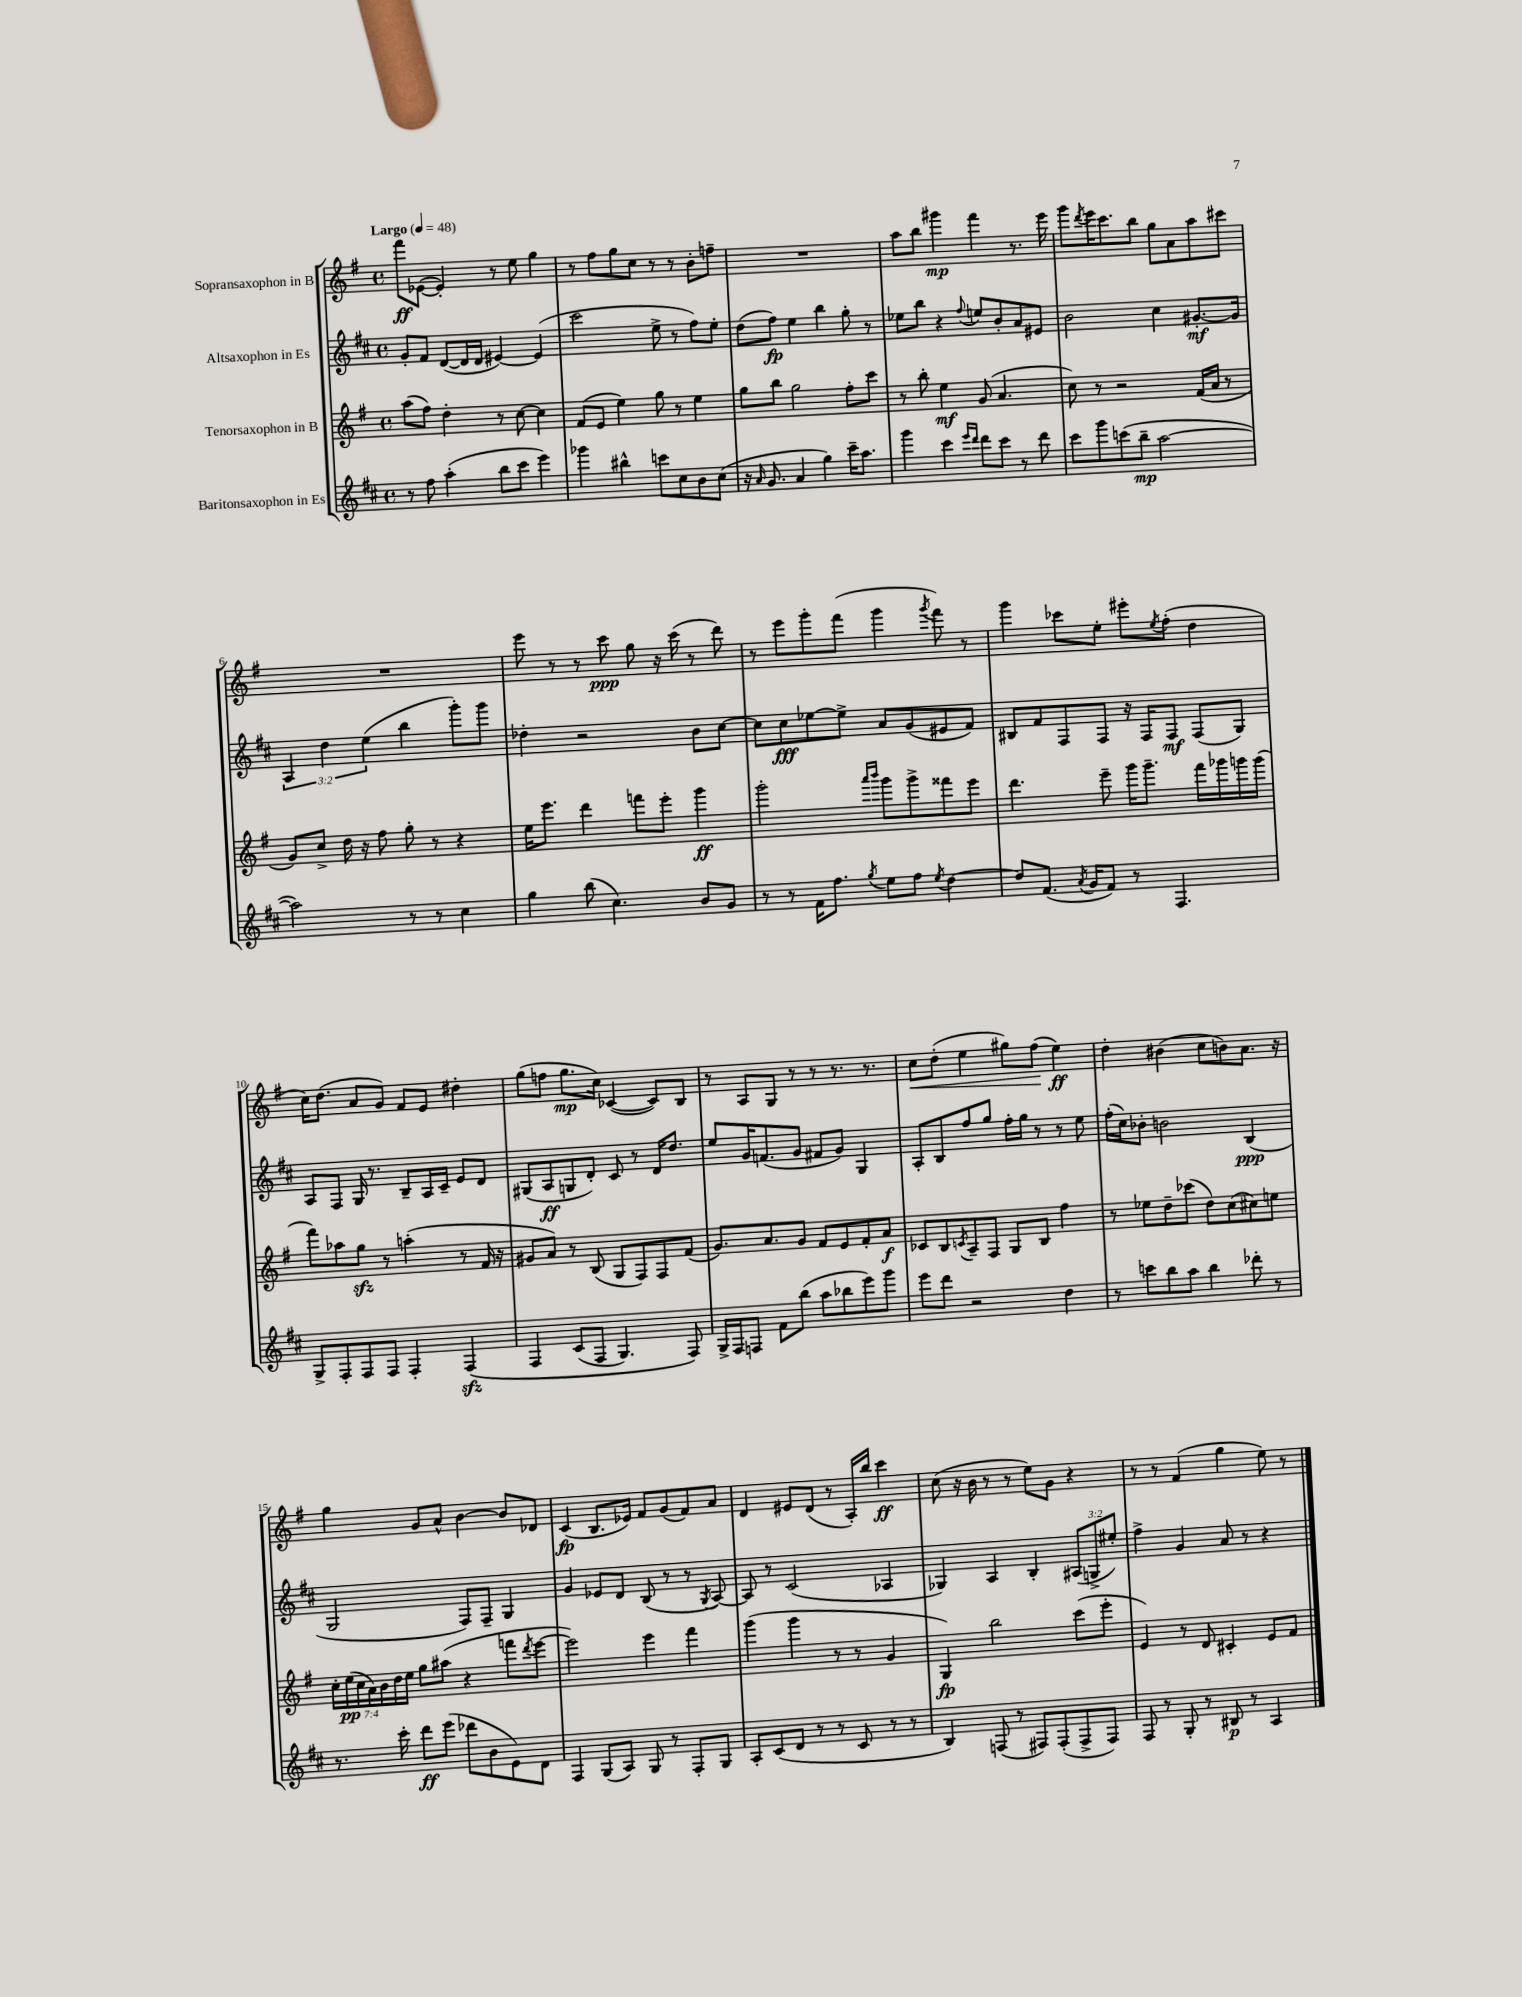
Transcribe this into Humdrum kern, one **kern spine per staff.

**kern	**dynam	**kern	**dynam	**kern	**dynam	**kern	**dynam
*part4	*part4	*part3	*part3	*part2	*part2	*part1	*part1
*staff4	*staff4	*staff3	*staff3	*staff2	*staff2	*staff1	*staff1
*I"Baritonsaxophon in Es	*	*I"Tenorsaxophon in B	*	*I"Altsaxophon in Es	*	*I"Sopransaxophon in B	*
*clefG2	*	*clefG2	*	*clefG2	*	*clefG2	*
*k[f#c#]	*	*k[f#]	*	*k[f#c#]	*	*k[f#]	*
*M4/4	*	*M4/4	*	*M4/4	*	*M4/4	*
*met(c)	*	*met(c)	*	*met(c)	*	*met(c)	*
*MM48	*	*MM48	*	*MM48	*	*MM48	*
=1	=1	=1	=1	=1	=1	=1	=1
!	!	!	!	!	!	!LO:TX:a:B:t=Largo	!
8r	.	(8aa\L	.	8g'/L	.	8fff#\L	ff
8ff#\	.	8ff#\J)	.	8f#/J	.	([8e-X\J	.
(4aa'\	.	4dd'\	.	([8d/L	.	4e-'/])	.
.	.	.	.	16d/L]	.	.	.
.	.	.	.	16d/JJ	.	.	.
8bb\L	.	8r	.	[4e#X/)	.	8r	.
8ccc#\J	.	[8cc\	.	.	.	8ee\	.
4eee\)	.	4cc\]	.	(4e#/]	.	4gg\	.
=2	=2	=2	=2	=2	=2	=2	=2
4ggg-X\	.	(8f#/L	.	2ccc#\	.	8r	.
.	.	8e/J	.	.	.	8ff#\L	.
4bb#X^^\	.	4ee\)	.	.	.	8gg\	.
.	.	.	.	.	.	8cc\J	.
8cccn\L	.	8gg\	.	8ee^\	.	8r	.
8cc#\	.	8r	.	8r	.	8r	.
8b\	.	4ee\	.	8ff#\L)	.	8b'\L	.
(8cc#\J	.	.	.	8ee'\J	.	8ffn~\J	.
=3	=3	=3	=3	=3	=3	=3	=3
16r	.	8gg\L	.	(8dd\L	.	1r	.
16qqa/	.	.	.	.	.	.	.
8.g/	.	.	.	.	.	.	.
.	.	8bb\J	.	8ff#\J)	fp	.	.
4a/	.	2gg\	.	4ee\	.	.	.
4gg\)	.	.	.	4bb\	.	.	.
16ccc#~\KL	.	8ff#'\L	.	8gg'\	.	.	.
8.aa\J	.	.	.	.	.	.	.
.	.	8ccc\J	.	8r	.	.	.
=4	=4	=4	=4	=4	=4	=4	=4
4ggg\	.	8r	.	8ee-X\L	.	8aa\L	.
.	.	8bb'\	.	8bb\J	.	8bb\J	.
4ccc#\	.	4ee\	mf	4r	.	4ggg#X\	mp
16qqeee/LL	.	.	.	.	.	.	.
16qqddd/JJ	.	.	.	8qqff#/	.	.	.
8ddd\L	.	(8g/	.	8een/L	.	4fff#\	.
8ccc#\J	.	4.a/	.	8b'/	.	.	.
8r	.	.	.	8a/	.	8.r	.
8ddd\	.	.	.	8e#X/J	.	.	.
.	.	.	.	.	.	16eee\	.
=5	=5	=5	=5	=5	=5	=5	=5
8ccc#\L	.	8cc\)	.	2b\	.	8ggg\L	.
.	.	.	.	.	.	8qddd/	.
8ggg\	.	8r	.	.	.	16eee\K	.
.	.	.	.	.	.	8.ccc\	.
(8cccn\	.	2r	.	.	.	.	.
8bb~\J	mp	.	.	.	.	8bb\J	.
[2aa\	.	.	.	4cc#\	.	8gg\L	.
.	.	.	.	.	.	8a\	.
.	.	(16f#/LL	.	[8.g#X'/L	mf	8aa\	.
.	.	16a/JJ	.	.	.	.	.
.	.	8r	.	.	.	8ccc#X\J	.
.	.	.	.	16g#/Jk]	.	.	.
!!LO:LB:g=z
=6	=6	=6	=6	=6	=6	=6	=6
2aa\])	.	8g/L)	.	6A/	.	1r	.
.	.	8cc^/J	.	.	.	.	.
.	.	.	.	6dd\	.	.	.
.	.	16dd\	.	.	.	.	.
.	.	16r	.	.	.	.	.
.	.	.	.	(6ee\	.	.	.
.	.	8ff#\	.	.	.	.	.
8r	.	8gg'\	.	4bb\	.	.	.
8r	.	8r	.	.	.	.	.
4cc#\	.	4r	.	8ggg'\L)	.	.	.
.	.	.	.	8ggg\J	.	.	.
=7	=7	=7	=7	=7	=7	=7	=7
4gg\	.	16ee\KL	.	4dd-X'\	.	8eee\	.
.	.	8.eee\J	.	.	.	.	.
.	.	.	.	.	.	8r	.
(8bb\	.	4ddd\	.	2r	.	8r	.
4.cc#\)	.	.	.	.	.	8ccc\	ppp
.	.	8fffn\L	.	.	.	8gg\	.
.	.	8eee'\J	.	.	.	16r	.
.	.	.	.	.	.	(16ccc\	.
8b/L	.	4ggg\	ff	8b\L	.	8r	.
8g/J	.	.	.	[8cc#\J	.	8ddd\)	.
=8	=8	=8	=8	=8	=8	=8	=8
8r	.	2ggg'\	.	8cc#\L]	.	8r	.
8r	.	.	.	8cc#\	fff	8eee\L	.
16f#\KL	.	.	.	[8ee-X\	.	8ggg'\	.
8.ff#\J	.	.	.	.	.	.	.
.	.	.	.	8ee-^\J]	.	(8fff#\J	.
.	.	16qqaaa/LL	.	.	.	.	.
8qgg/	.	16qqbbb/JJ	.	.	.	.	.
8ee\L	.	8ggg\L	.	8a/L	.	4ggg\	.
8ff#\J	.	8ggg^\	.	(8g/	.	.	.
8qee/	.	.	.	.	.	8qggg/	.
[4dd\	.	8fff##X\	.	8e#X/	.	8fff#\)	.
.	.	8eee\J	.	8f#/J)	.	8r	.
=9	=9	=9	=9	=9	=9	=9	=9
8dd/L]	.	4.ddd\	.	8B#X/L	.	4ggg\	.
(8.f#/J	.	.	.	8f#/	.	.	.
.	.	.	.	8F#/	.	8ccc-X\L	.
8qa/	.	.	.	.	.	.	.
16g/KL	.	.	.	.	.	.	.
8f#/J)	.	8eee~\	.	8F#/J	.	8ee'\J	.
8r	.	16ggg\KL	.	16r	.	8eee#X'\L	.
.	.	8.ggg~\J	.	16F#/KL	.	.	.
.	.	.	.	.	.	8qee/	.
4.F#/	.	.	.	8F#/J	mf	(8ff#'\J	.
.	.	16fff#\LL	.	(8F#/L	.	4dd\	.
.	.	16ggg-X\	.	.	.	.	.
.	.	16gggn\	.	8G/J)	.	.	.
.	.	(16ggg\JJ	.	.	.	.	.
!!LO:LB:g=z
=10	=10	=10	=10	=10	=10	=10	=10
8G^/L	.	8fff#\L)	.	8A/L	.	16cc\KL)	.
.	.	.	.	.	.	(8.dd\J	.
8F#'/	.	8aa-X\	.	8F#/J	.	.	.
8F#/	.	8ggzz\J	.	16G/	.	8a/L	.
.	.	.	.	8.r	.	.	.
8F#/J	.	8r	.	.	.	8g/J)	.
4F#'/	.	(4aan'\	.	8B~/L	.	8f#/L	.
.	.	.	.	16A/L	.	8e/J	.
.	.	.	.	16c#~/JJ	.	.	.
(4F#zz/	.	8r	.	8e/L	.	4dd#X'\	.
.	.	16f#/	.	8d/J	.	.	.
.	.	16r	.	.	.	.	.
=11	=11	=11	=11	=11	=11	=11	=11
4F#/	.	8g#X/L	.	(8G#X/L	.	(8gg\L	.
.	.	8a/J)	.	8A/	ff	8ffn\J	.
(8c#/L	.	8r	.	8Gn/	.	8.gg\L	mp
8F#/J	.	(8B/	.	8d'/J)	.	.	.
.	.	.	.	.	.	16cc\Jk)	.
4.G/)	.	8G/L	.	8c#/	.	([4c-X/	.
.	.	8F#/)	.	8r	.	.	.
.	.	8F#/	.	16d/KL	.	8c-/L])	.
.	.	.	.	8.dd/J	.	.	.
8F#/)	.	(8f#/J	.	.	.	8B/J	.
=12	=12	=12	=12	=12	=12	=12	=12
16G^/LL	.	8.g/L)	.	8ee/L	.	8r	.
16F#/J	.	.	.	.	.	.	.
8Fn/J	.	.	.	16g/K	.	8A/L	.
.	.	8.a/	.	(8.fn/	.	.	.
8f#\L	.	.	.	.	.	8G/J	.
(8bb\J	.	8g/J	.	8g/J	.	8r	.
8aa\L	.	8f#/L	.	8f#X/L	.	8r	.
8bb-X\	.	8e/	.	8g/J)	.	8.r	.
8eee\)	.	8f#'/	.	4G/	.	.	.
.	.	.	.	.	.	8.r	.
8ggg\J	.	8a/J	f	.	.	.	.
=13	=13	=13	=13	=13	=13	=13	=13
!	!	!	!	!	!	!	!LO:HP:b
8eee\L	.	8c-X/L	.	8A'/L	.	8cc\L	<
8ddd\J	.	8B/	.	8B/	.	(8dd'\J	.
.	.	8qcn/	.	.	.	.	.
2r	.	8A~/	.	8ff#/	.	4ee\	.
.	.	8F#/J	.	8gg/J	.	.	.
.	.	8G/L	.	16ff#'\LL	.	8gg#X\L)	.
.	.	.	.	16gg\JJ	.	.	.
.	.	8B/J	.	8r	.	(8ff#\J	.
4dd\	.	4ff#\	.	8r	.	4ee\)	[ ff
.	.	.	.	8ee\	.	.	.
=14	=14	=14	=14	=14	=14	=14	=14
8r	.	8r	.	(16ff#'\LL	.	4dd'\	.
.	.	.	.	16cc#\J)	.	.	.
8cccn\L	.	8ee-X\L	.	8b-X'\J	.	.	.
8bb\	.	8dd~\	.	2bn\	.	(4b#X\	.
8aa\J	.	(8ccc-X\J	.	.	.	.	.
4bb\	.	8dd\L)	.	.	.	8cc\L	.
.	.	(8cc\	.	.	.	8bn\)	.
8ddd-X'\	.	8cc#X\)	.	(4B/	ppp	8.a\J	.
8r	.	8een\J	.	.	.	.	.
.	.	.	.	.	.	16r	.
!!LO:LB:g=z
=15	=15	=15	=15	=15	=15	=15	=15
8.r	.	28cc'\LL	.	2G/	.	4gg\	.
.	.	(28ee\	pp	.	.	.	.
.	.	28cc\	.	.	.	.	.
.	.	28a\)	.	.	.	.	.
.	.	28b\	.	.	.	.	.
.	.	28dd\	.	.	.	.	.
16ccc#'\	.	.	.	.	.	.	.
.	.	28ee\JJ	.	.	.	.	.
8ddd\L	ff	8gg\L	.	.	.	8g/L	.
(8eee\J	.	(8aa#X\J	.	.	.	8a^^/J	.
8ddd-X\L	.	4r	.	8F#/L)	.	[4b\	.
8b\	.	.	.	8F#~/J	.	.	.
8e\)	.	8fffn\L	.	4G/	.	8b/L]	.
.	.	8qddd/	.	.	.	.	.
8d\J	.	[8eee\J	.	.	.	8d-X/J	.
=16	=16	=16	=16	=16	=16	=16	=16
4F#/	.	2eee\])	.	4g/	.	(4c/	fp
(8G/L	.	.	.	8e-X/L	.	8.B/L	.
8A/J)	.	.	.	8d/J	.	.	.
.	.	.	.	.	.	16e-X/Jk)	.
8G/	.	4eee\	.	(8B/	.	8f#/L	.
8r	.	.	.	8r	.	(8g/	.
8F#'/L	.	4fff#\	.	8r	.	8f#/)	.
.	.	.	.	8qG/	.	.	.
8G/J	.	.	.	[8A/)	.	8a/J	.
=17	=17	=17	=17	=17	=17	=17	=17
8A'/L	.	(4ggg\	.	8A/]	.	4d/	.
(8c#/	.	.	.	8r	.	.	.
8d/J	.	4ggg\	.	(2c#/	.	8e#X/L	.
8r	.	.	.	.	.	(8d/J	.
8r	.	8r	.	.	.	8r	.
8c#/	.	8r	.	.	.	16A'/LL)	.
.	.	.	.	.	.	16bb/JJ	.
8r	.	4g/	.	4A-X/	.	4ccc\	ff
8r	.	.	.	.	.	.	.
=18	=18	=18	=18	=18	=18	=18	=18
4B/)	.	4G/)	fp	4G-X/)	.	(8cc\	.
.	.	.	.	.	.	16r	.
.	.	.	.	.	.	16b\	.
(8Fn/	.	2bb\	.	4A/	.	8r	.
8r	.	.	.	.	.	8r	.
8F#X/L)	.	.	.	4B'/	.	8ee\L)	.
(8F#'/	.	.	.	.	.	8g\J	.
8F#^/	.	(8ccc\L	.	(12A#X/L	.	4r	.
.	.	.	.	12Gn^/	.	.	.
8F#/J)	.	8eee'\J	.	.	.	.	.
.	.	.	.	12ee#X'/J)	.	.	.
=19	=19	=19	=19	=19	=19	=19	=19
8F#/	.	4e/)	.	4ff#^\	.	8r	.
8r	.	.	.	.	.	8r	.
8G'/	.	8r	.	4g/	.	(4f#/	.
8r	.	8d/	.	.	.	.	.
8B#X/	p	4c#X'/	.	8a/	.	4gg\	.
8r	.	.	.	8r	.	.	.
4A/	.	8e/L	.	4r	.	8ee\)	.
.	.	8f#/J	.	.	.	8r	.
==	==	==	==	==	==	==	==
*-	*-	*-	*-	*-	*-	*-	*-
